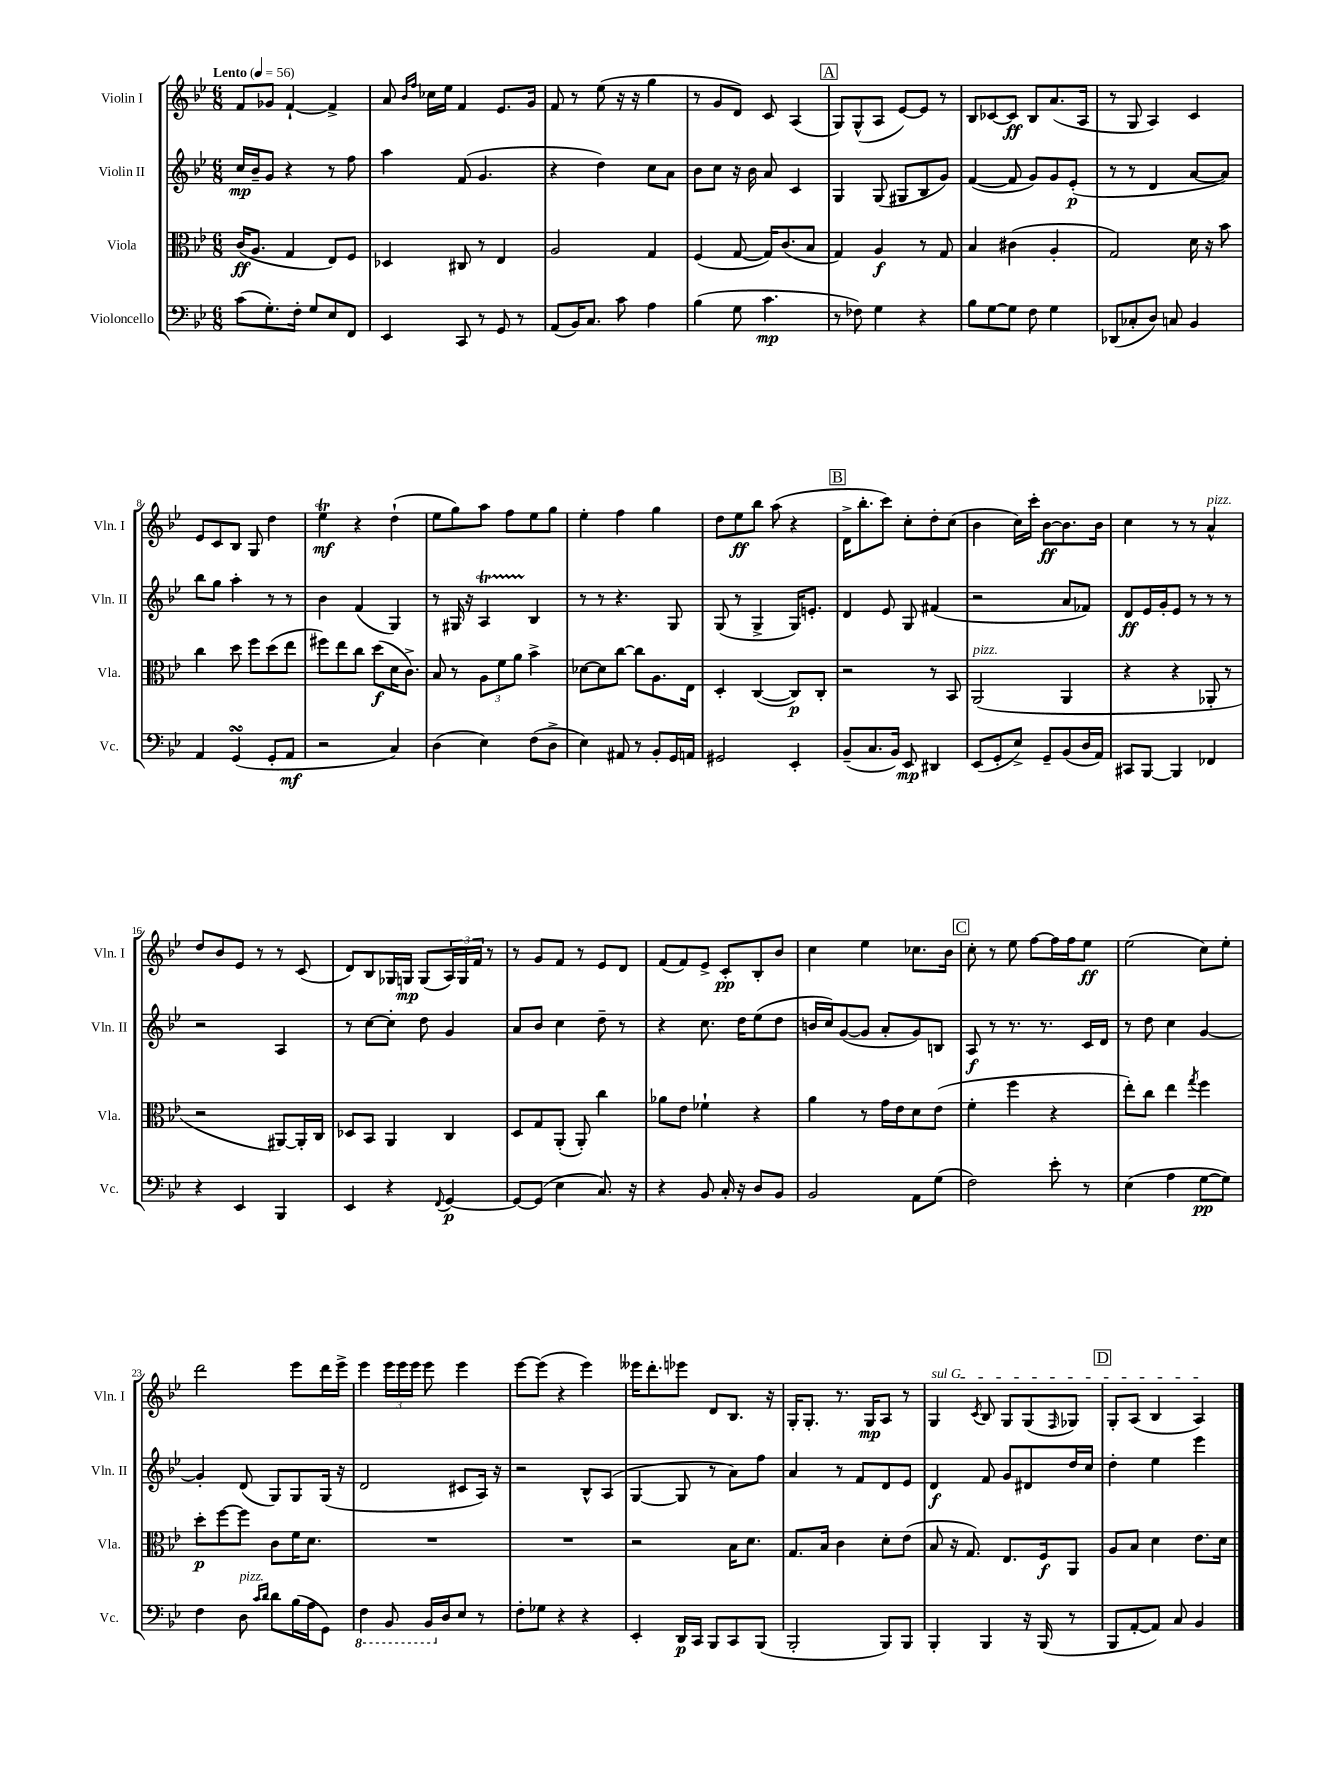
<<
\new StaffGroup <<
\new Staff = "s0" \with { instrumentName = "Violin I" shortInstrumentName = "Vln. I" } {
    \clef treble \key bes \major \numericTimeSignature \time 6/8 \tempo "Lento" 4 = 56
    f'8 ges'8 f'4~-! f'4-> |
    a'8 \grace { bes'16 f''16 } ces''16 ees''16 f'4 ees'8. g'16 |
    f'8 r8 ees''8( r16 r16 g''4 |
    r8 g'8 d'8) c'8 a4( |
    \mark \markup { \box "A" } g8) g8-^( a8 ees'8~) ees'8 r8 |
    bes8 ces'8~ ces'8\ff bes8 a'8.( a16 |
    r8 g8 a4) c'4 |
    ees'8 c'8 bes8 g8 d''4 |
    ees''4\trill\mf r4 d''4-!( |
    ees''8 g''8) a''8 f''8 ees''8 g''8 |
    ees''4-. f''4 g''4 |
    d''8 ees''8\ff bes''8 a''8( r4 |
    \mark \markup { \box "B" } d'16-> bes''8.-. c'''8) c''8-. d''8-. c''8( |
    bes'4 c''16) c'''16-. bes'8~\ff bes'8. bes'16 |
    c''4 r8 r8 a'4-^^\markup { \italic "pizz." } |
    d''8 bes'8 ees'8 r8 r8 c'8( |
    d'8) bes8 ges16 g16\mp g8( \tuplet 3/2 { a16) g16 f'16 } r8 |
    r8 g'8 f'8 r8 ees'8 d'8 |
    f'8( f'8) ees'8-> c'8-.\pp bes8-. bes'8 |
    c''4 ees''4 ces''8. bes'16 |
    \mark \markup { \box "C" } c''8-. r8 ees''8 f''8~ f''16 f''16 ees''8\ff |
    ees''2( c''8) ees''8-. |
    d'''2 ees'''8 d'''16 ees'''16-> |
    ees'''4 \tuplet 3/2 { ees'''16 ees'''16 ees'''16 } ees'''8 ees'''4 |
    ees'''8~ ees'''8( r4 ees'''4) |
    eeses'''16 d'''8.-. ees'''8 d'8 bes8. r16 |
    g16-. g8.-. r8. g16\mp a8 r8 |
    \once \override TextSpanner.bound-details.left.text = \markup { \italic "sul G" } g4\startTextSpan \acciaccatura { c'8 } bes8 g8 g8( \grace { f16 } ges8) |
    \mark \markup { \box "D" } g8-. a8( bes4 a4\stopTextSpan) \bar "|." |
}
\new Staff = "s1" \with { instrumentName = "Violin II" shortInstrumentName = "Vln. II" } {
    \clef treble \key bes \major \numericTimeSignature \time 6/8
    c''16\mp bes'16-- g'8 r4 r8 f''8 |
    a''4 f'8( g'4. |
    r4 d''4) c''8 a'8 |
    bes'8 c''8 r16 bes'16 a'8 c'4 |
    \mark \markup { \box "A" } g4 g8( gis8 bes8 g'8) |
    f'4~( f'8 g'8) g'8 ees'8-.\p( |
    r8 r8 d'4 a'8~ a'8) |
    bes''8 g''8 a''4-. r8 r8 |
    bes'4 f'4( g4) |
    r8 gis16 r16 a4\startTrillSpan bes4\stopTrillSpan |
    r8 r8 r4. g8 |
    g8( r8 g4-> g16) e'8.-. |
    \mark \markup { \box "B" } d'4 ees'8 g8 fis'4( |
    r2 a'8 fes'8) |
    d'8\ff ees'16 g'16-. ees'8 r8 r8 r8 |
    r2 a4 |
    r8 c''8~ c''8-. d''8 g'4 |
    a'8 bes'8 c''4 d''8-- r8 |
    r4 c''8. d''16 ees''8( d''8 |
    b'16 c''16) g'8~( g'8 a'8-. g'8) b8 |
    \mark \markup { \box "C" } a8\f r8 r8. r8. c'16 d'16 |
    r8 d''8 c''4 g'4~ |
    g'4-. d'8( g8) g8 g16( r16 |
    d'2 cis'8 a16) r16 |
    r2 bes8-^ a8( |
    g4~ g8 r8 a'8) f''8 |
    a'4 r8 f'8 d'8 ees'8 |
    d'4\f f'8 g'8 dis'8 d''16 c''16 |
    \mark \markup { \box "D" } d''4-. ees''4 ees'''4 \bar "|." |
}
\new Staff = "s2" \with { instrumentName = "Viola" shortInstrumentName = "Vla." } {
    \clef alto \key bes \major \numericTimeSignature \time 6/8
    c'16\ff( a8. g4 ees8) f8 |
    des4 cis8 r8 ees4 |
    a2 g4 |
    f4( g8~ g16) c'8.( bes8 |
    \mark \markup { \box "A" } g4) a4\f r8 g8 |
    bes4 cis'4( a4-. |
    g2) d'16 r16 bes'8 |
    c''4 d''8 f''8 d''8( ees''8 |
    fis''8) ees''8 c''8 d''8\f( d'16 c'8.->) |
    bes8 r8 \tuplet 3/2 { a8 f'8 a'8 } bes'4-> |
    des'8~ des'8 c''8~ c''8 a8. ees16 |
    d4-. c4~( c8\p) c8-. |
    \mark \markup { \box "B" } r2 r8 bes,8 |
    a,2^\markup { \italic "pizz." }( a,4 |
    r4 r4 aes,8-. r8 |
    r2 ais,8~) ais,16-. c16 |
    des8 bes,8 a,4 c4 |
    d8 g8 a,8-.( a,8-.) c''4 |
    aes'8 ees'8 fes'4-! r4 |
    a'4 r8 g'16 ees'16 d'8 ees'8( |
    \mark \markup { \box "C" } f'4-. f''4 r4 |
    ees''8-.) c''8 ees''4 \acciaccatura { g''8 } f''4 |
    d''8-.\p f''8~ f''8 c'8 f'16 d'8. |
    R2. |
    R2. |
    r2 bes16 d'8. |
    g8. bes16 c'4 d'8-. ees'8( |
    bes8 r16 g8.) ees8. f16\f a,8 |
    \mark \markup { \box "D" } a8 bes8 d'4 ees'8. d'16 \bar "|." |
}
\new Staff = "s3" \with { instrumentName = "Violoncello" shortInstrumentName = "Vc." } {
    \clef bass \key bes \major \numericTimeSignature \time 6/8
    c'8( g8.-.) f16-. g8 ees8 f,8 |
    ees,4 c,8 r8 g,8 r8 |
    a,8( bes,16) c8. c'8 a4 |
    bes4( g8 c'4.\mp |
    \mark \markup { \box "A" } r8 fes8) g4 r4 |
    bes8 g8~ g8 f8 g4 |
    des,8( ces8-. d8) c8 bes,4 |
    a,4 g,4\turn( g,8-. a,8\mf |
    r2 c4) |
    d4( ees4) f8( d8-> |
    ees4) ais,8 r8 bes,8-. g,16 a,16 |
    gis,2 ees,4-. |
    \mark \markup { \box "B" } bes,8--( c8. bes,16) ees,8\mp dis,4 |
    ees,8( g,8-. ees8->) g,8-- bes,8( d16 a,16) |
    cis,8 bes,,8~ bes,,4 fes,4 |
    r4 ees,4 bes,,4 |
    ees,4 r4 \appoggiatura { f,8 } g,4~\p |
    g,8~ g,8( ees4 c8.) r16 |
    r4 bes,8 c16-. r16 d8 bes,8 |
    bes,2 a,8 g8( |
    \mark \markup { \box "C" } f2) ees'8-. r8 |
    ees4( a4 g8~\pp g8) |
    f4 d8^\markup { \italic "pizz." } \grace { c'16 d'16 } d'8 bes16( a16 g,8) |
    \ottava #-1 f,4 bes,,8 bes,,16 \ottava #0 d16 ees8 r8 |
    f8-. ges8 r4 r4 |
    ees,4-. d,16\p c,16 bes,,8 c,8 bes,,8( |
    bes,,2-. bes,,8) bes,,8 |
    bes,,4-. bes,,4 r16 bes,,16( r8 |
    \mark \markup { \box "D" } bes,,8 a,8~-. a,8) c8 bes,4 \bar "|." |
}
>>
>>
